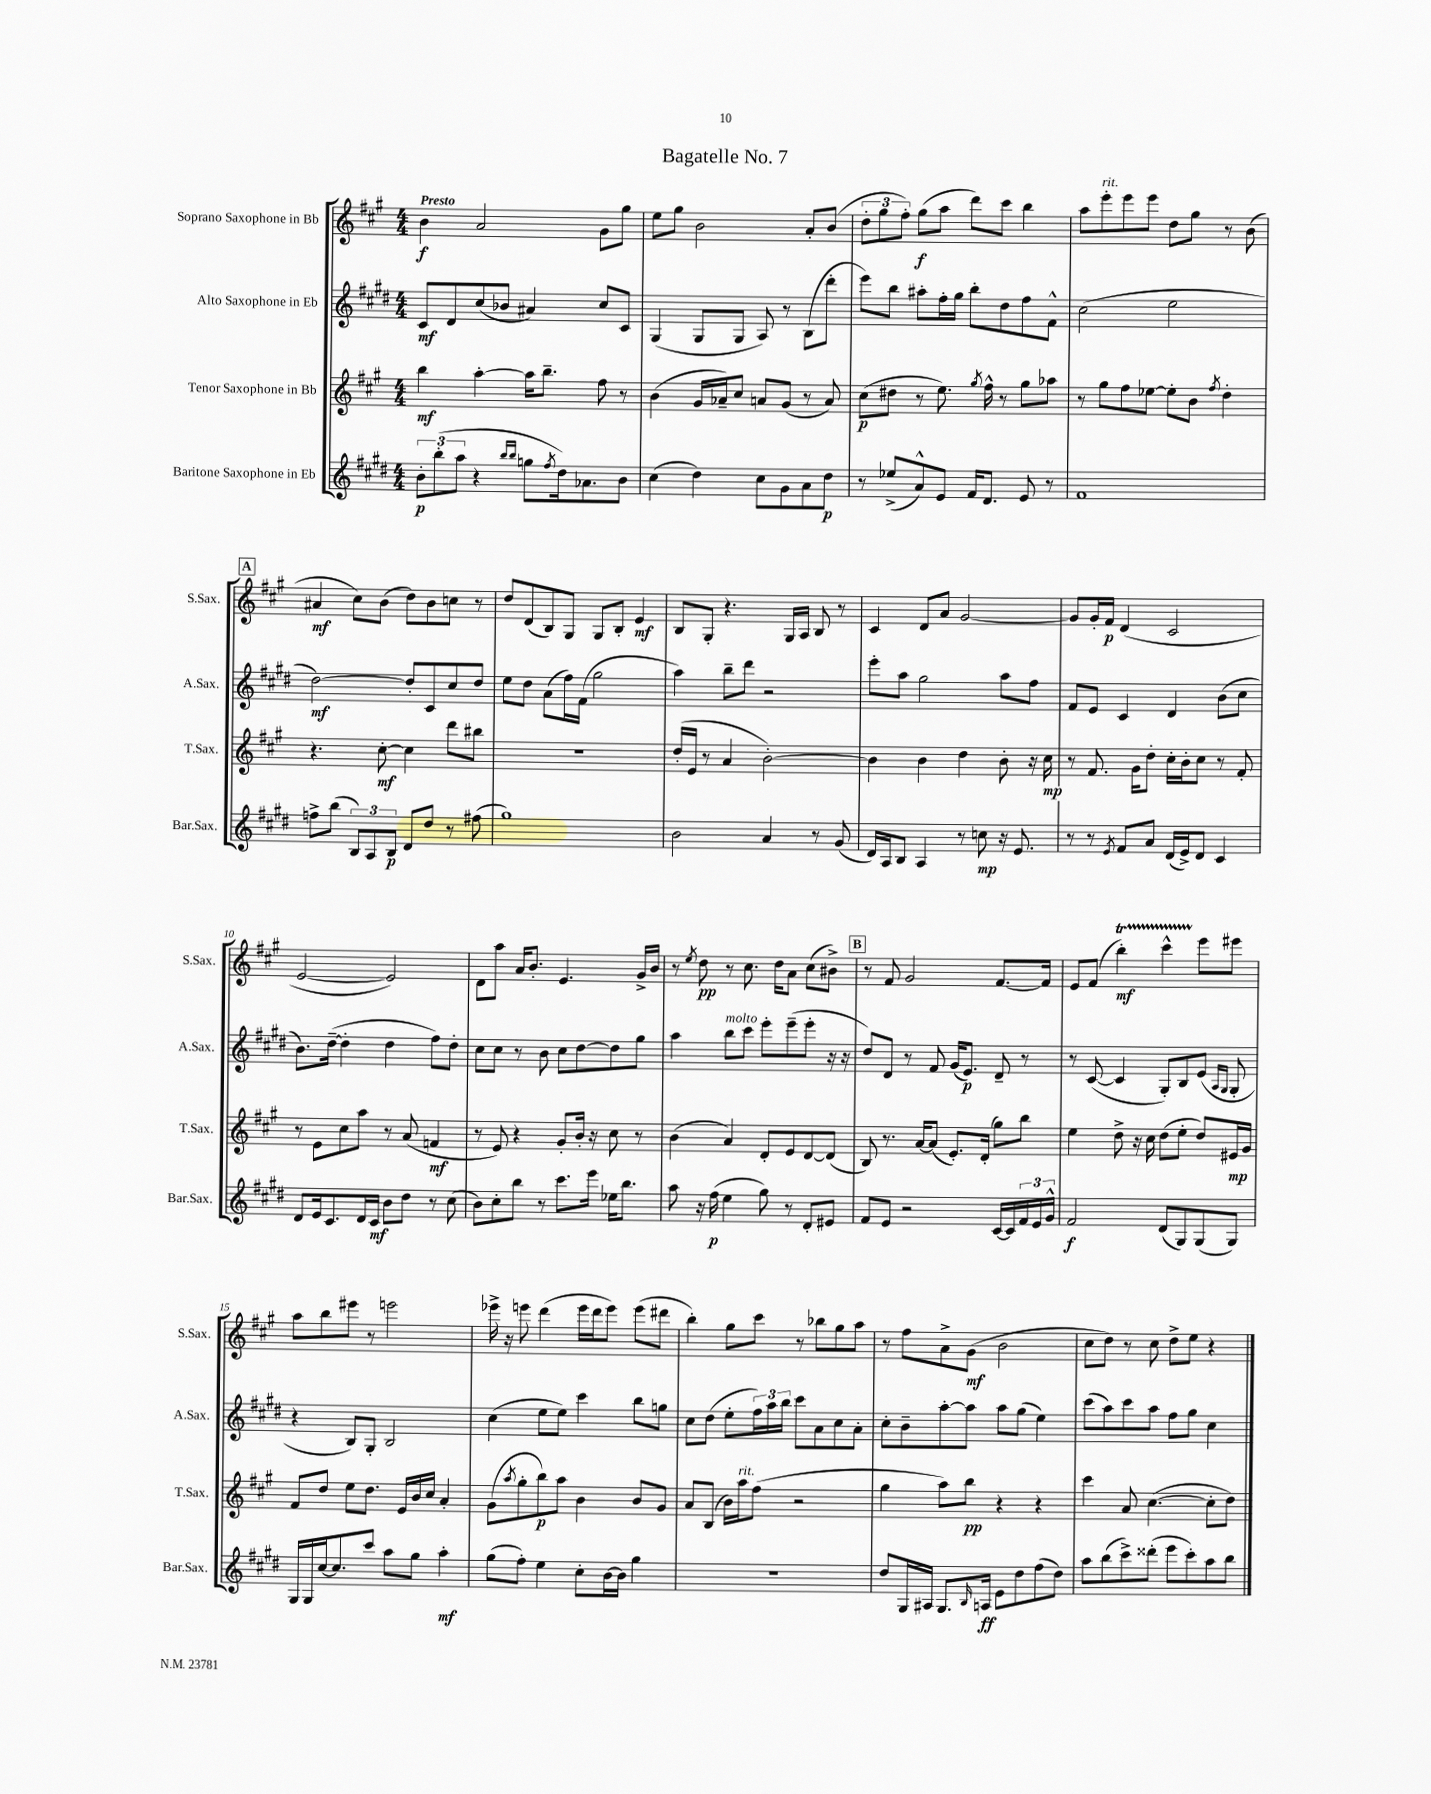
\header { title = "Bagatelle No. 7" }
<<
\new StaffGroup <<
\new Staff = "s0" \with { instrumentName = "Soprano Saxophone in Bb" shortInstrumentName = "S.Sax." } {
    \clef treble \key a \major \numericTimeSignature \time 4/4 \tempo "Presto"
    b'4\f a'2 gis'8 gis''8 |
    e''8 gis''8 b'2 a'8-. b'8( |
    \tuplet 3/2 { d''8-. gis''8 fis''8-.) } gis''8\f( a''8 d'''8) cis'''8 b''4 |
    a''8 e'''8-.^\markup { \italic "rit." } e'''8 e'''8 d''8 gis''8 r8 b'8( |
    \mark \markup { \box "A" } ais'4\mf cis''8) b'8( d''8) b'8 c''8 r8 |
    d''8 d'8( b8) gis8 gis8 b8-. e'4\mf |
    b8 gis8-. r4. gis16 a16 b8 r8 |
    cis'4 d'8 a'8 gis'2~ |
    gis'8 gis'16-. fis'16\p d'4( cis'2 |
    e'2~ e'2) |
    d'8 a''8 a'16 b'8.-. e'4. gis'16-> b'16 |
    r8 \acciaccatura { e''8 } d''8\pp r8 cis''8. d''16 a'8 cis''8( bis'8->) |
    \mark \markup { \box "B" } r8 fis'8 gis'2 fis'8.~ fis'16 |
    e'8 fis'8( b''4-.\startTrillSpan\mf) cis'''4-^ e'''8\stopTrillSpan eis'''8 |
    a''8 b''8 eis'''8 r8 e'''2 |
    ees'''16-> r16 e'''8 d'''4( e'''16 d'''16 e'''8) e'''8( dis'''8 |
    b''4-.) gis''8 cis'''8 r8 bes''8 gis''8 a''8 |
    r8 fis''8 a'8-> gis'8\mf( b'2 |
    cis''8 d''8) r8 cis''8 d''8-> e''8 r4 \bar "|." |
}
\new Staff = "s1" \with { instrumentName = "Alto Saxophone in Eb" shortInstrumentName = "A.Sax." } {
    \clef treble \key e \major \numericTimeSignature \time 4/4
    cis'8\mf dis'8 cis''8( bes'8 ais'4) cis''8 cis'8 |
    gis4( gis8 gis8 a8) r8 b8( dis'''8-. |
    e'''8) b''8 ais''8-. fis''16-. gis''16 b''8-. dis''8 fis''8 fis'8-^ |
    cis''2( e''2 |
    \mark \markup { \box "A" } dis''2~\mf) dis''8-. cis'8 cis''8 dis''8 |
    e''8 dis''8 a'8( fis''16) fis'16( gis''2 |
    a''4) b''8-- dis'''8 r2 |
    e'''8-. a''8 gis''2 a''8 fis''8 |
    fis'8 e'8 cis'4 dis'4 b'8( cis''8 |
    b'8.) dis''16~--( dis''4-. dis''4 fis''8) dis''8-. |
    cis''8 cis''8 r8 b'8 cis''8 dis''8~ dis''8 gis''8 |
    a''4 b''8^\markup { \italic "molto" } cis'''8 e'''8-. e'''8--( e'''8-. r16 r16 |
    \mark \markup { \box "B" } dis''8) dis'8 r8 fis'8 gis'16( e'8.\p) dis'8-- r8 |
    r8 cis'8~( cis'4 gis8-.) b8 e'8( \grace { a16 gis16 } gis8-. |
    r4 b8) gis8-. b2 |
    cis''4( e''8 e''8) cis'''4 b''8 g''8 |
    cis''8 dis''8( e''8-. \tuplet 3/2 { fis''16) a''16 b''16 } cis'''8 a'8 cis''8 a'8-. |
    cis''8-. b'8-- a''8~-. a''8 a''8 gis''8( e''4) |
    cis'''8( a''8) cis'''8 a''8 fis''8 gis''8 cis''4 \bar "|." |
}
\new Staff = "s2" \with { instrumentName = "Tenor Saxophone in Bb" shortInstrumentName = "T.Sax." } {
    \clef treble \key a \major \numericTimeSignature \time 4/4
    b''4\mf a''4~-. a''16 b''8.-- fis''8 r8 |
    b'4( gis'16 aes'16--) cis''8 a'8 gis'8( r8 a'8) |
    cis''8\p( dis''8 r8 e''8.) \acciaccatura { gis''8 } fis''16-^ r8 gis''8 aes''8 |
    r8 gis''8 fis''8 ees''8~ ees''8-. b'8 \acciaccatura { fis''8 } d''4-. |
    \mark \markup { \box "A" } r4. cis''8~-.\mf cis''4 d'''8 bis''8 |
    r1 |
    d''16-.( e'16 r8 a'4 b'2~-.) |
    b'4 b'4 d''4 b'8-. r16 cis''16\mp |
    r8 fis'8. gis'16 d''8-. cis''16-. b'16-. cis''8 r8 fis'8-. |
    r8 e'8 cis''8 a''8 r8 a'8( f'4\mf |
    r8 e'8) r4 gis'8-. b'16-. r16 cis''8 r8 |
    b'4( a'4) d'8-. e'8 d'8~ d'8( |
    \mark \markup { \box "B" } b8) r8. a'16~ a'8( e'8.-.) d'16-.( gis''8) b''8 |
    e''4 d''8-> r16 cis''16 d''8( e''8-. d''8) eis'16\mp gis'16 |
    fis'8 d''8 e''8 d''8. e'16 b'16 cis''16 a'4-. |
    gis'8( \acciaccatura { a''8 } gis''8-. b''8\p) a''8 b'4 b'8 gis'8 |
    a'8 b8( b'16) a''16^\markup { \italic "rit." } fis''8( r2 |
    gis''4 a''8) b''8\pp r4 r4 |
    cis'''4 a'8 cis''4.~( cis''8-. d''8) \bar "|." |
}
\new Staff = "s3" \with { instrumentName = "Baritone Saxophone in Eb" shortInstrumentName = "Bar.Sax." } {
    \clef treble \key e \major \numericTimeSignature \time 4/4
    \tuplet 3/2 { b'8-.\p b''8-.( a''8 } r4 \grace { b''16 b''16 } g''8 \acciaccatura { fis''8 } dis''16) aes'8. b'8 |
    cis''4( dis''4) cis''8 gis'8 a'8 dis''8\p |
    r8 ees''8->( a'8-^) e'8 fis'16 dis'8. e'8 r8 |
    fis'1 |
    \mark \markup { \box "A" } f''8-> b''8( \tuplet 3/2 { b8) a8 b8\p } dis'8 dis''8 r8 fis''8( |
    gis''1) |
    b'2 a'4 r8 gis'8( |
    dis'16) a16 b8 a4 r8 c''8\mp r16 e'8. |
    r8 r8 \acciaccatura { e'8 } fis'8 a'8 dis'16( e'16->) dis'8 cis'4 |
    dis'8 e'16 cis'8. dis'16 cis'16\mf b'8 dis''8 r8 cis''8( |
    b'8) cis''8-. b''8 r8 cis'''8. e'''16 ees''16 b''8. |
    a''8 r16 fis''16\p( e''4 gis''8) r8 dis'8-. eis'8 |
    \mark \markup { \box "B" } fis'8 e'8 r2 cis'16~ cis'16 \tuplet 3/2 { fis'16 e'16 gis'16-^ } |
    fis'2\f dis'8( gis8) gis8( gis8) |
    gis16 gis16 cis''16~ cis''8. cis'''8 a''8 gis''8 a''4-.\mf |
    gis''8( fis''8-.) e''4 cis''8-. b'16~ b'16 gis''4 |
    r1 |
    dis''8 gis16 ais16 gis8. \grace { b16 } a16\ff e'8 dis''8 fis''8( dis''8) |
    a''8 b''8( cis'''8->) disis'''8-.( e'''8 cis'''8-.) a''8 b''8 \bar "|." |
}
>>
>>
